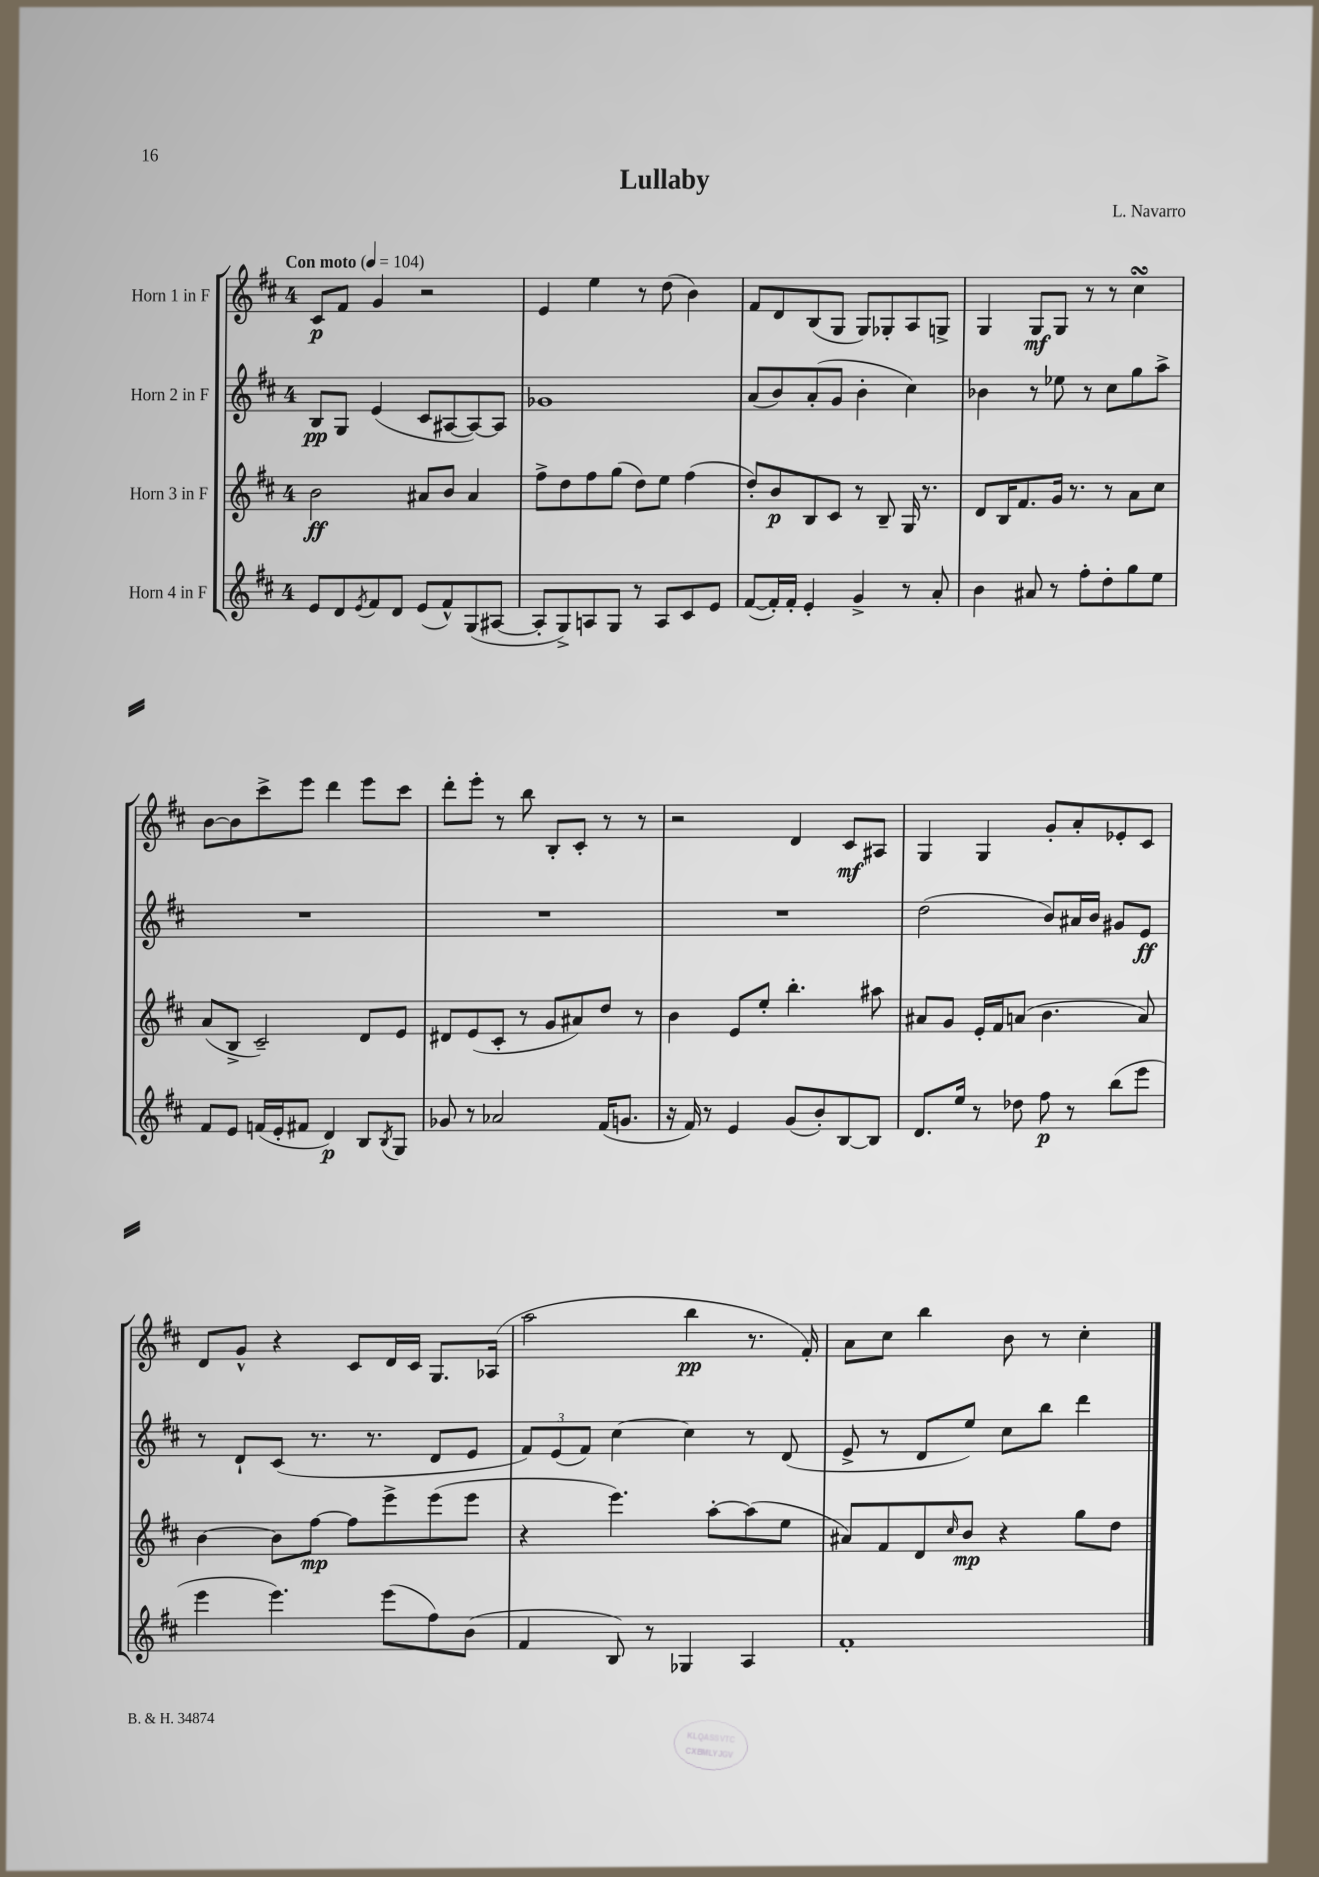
\header { title = "Lullaby" composer = "L. Navarro" }
<<
\new StaffGroup <<
\new Staff = "s0" \with { instrumentName = "Horn 1 in F" } {
    \clef treble \key d \major \once \override Staff.TimeSignature.style = #'single-digit \time 4/4 \tempo "Con moto" 4 = 104
    cis'8\p fis'8 g'4 r2 |
    e'4 e''4 r8 d''8( b'4) |
    fis'8 d'8 b8( g8 g8) ges8-. a8 g8-> |
    g4 g8\mf g8 r8 r8 cis''4\turn |
    b'8~ b'8 cis'''8-> e'''8 d'''4 e'''8 cis'''8 |
    d'''8-. e'''8-. r8 b''8 b8-. cis'8-. r8 r8 |
    r2 d'4 cis'8\mf ais8 |
    g4 g4 g'8-. a'8-. ees'8-. cis'8 |
    d'8 g'8-^ r4 cis'8 d'16 cis'16 g8. aes16( |
    a''2 b''4\pp r8. fis'16-.) |
    a'8 cis''8 b''4 b'8 r8 cis''4-. \bar "|." |
}
\new Staff = "s1" \with { instrumentName = "Horn 2 in F" } {
    \clef treble \key d \major \once \override Staff.TimeSignature.style = #'single-digit \time 4/4
    b8\pp g8 e'4( cis'8 ais8~ ais8~) ais8 |
    ges'1 |
    a'8( b'8) a'8-.( g'8 b'4-. cis''4) |
    bes'4 r8 ees''8 r8 cis''8 g''8 a''8-> |
    R1 |
    R1 |
    R1 |
    d''2( b'8) ais'16 b'16 gis'8 e'8\ff |
    r8 d'8-! cis'8( r8. r8. d'8 e'8 |
    \tuplet 3/2 { fis'8) e'8( fis'8) } cis''4~ cis''4 r8 d'8( |
    e'8-> r8 d'8 e''8) cis''8 b''8 d'''4 \bar "|." |
}
\new Staff = "s2" \with { instrumentName = "Horn 3 in F" } {
    \clef treble \key d \major \once \override Staff.TimeSignature.style = #'single-digit \time 4/4
    b'2\ff ais'8 b'8 ais'4 |
    fis''8-> d''8 fis''8 g''8( d''8) e''8 fis''4( |
    d''8-.) b'8\p b8 cis'8 r8 b8-- g16 r8. |
    d'8 b16 fis'8. g'16 r8. r8 a'8 cis''8 |
    a'8( b8-> cis'2--) d'8 e'8 |
    dis'8 e'8( cis'8-. r8 g'8 ais'8) d''8 r8 |
    b'4 e'8 e''8-. b''4.-. ais''8 |
    ais'8 g'8 e'16-. fis'16 a'8( b'4. a'8) |
    b'4~ b'8 fis''8~\mp fis''8 e'''8-> e'''8( e'''8 |
    r4 e'''4.) a''8~-. a''8( e''8 |
    ais'8) fis'8 d'8 \grace { cis''16 } b'8\mp r4 g''8 d''8 \bar "|." |
}
\new Staff = "s3" \with { instrumentName = "Horn 4 in F" } {
    \clef treble \key d \major \once \override Staff.TimeSignature.style = #'single-digit \time 4/4
    e'8 d'8 \acciaccatura { e'8 } fis'8 d'8 e'8( fis'8-^) g8( ais8~ |
    ais8-. g8->) a8 g8 r8 a8 cis'8 e'8 |
    fis'8~( fis'16-.) fis'16-. e'4-. g'4-> r8 a'8-. |
    b'4 ais'8 r8 fis''8-. d''8-. g''8 e''8 |
    fis'8 e'8 f'16( e'16-. fis'8 d'4\p) b8 \acciaccatura { b8 } g8 |
    ges'8 r8 aes'2 fis'16( g'8. |
    r16 fis'16) r8 e'4 g'8( b'8-.) b8~ b8 |
    d'8. e''16 r8 des''8 fis''8\p r8 b''8( e'''8 |
    e'''4 e'''4.) e'''8( fis''8) b'8( |
    fis'4 b8) r8 ges4 a4 |
    fis'1-. \bar "|." |
}
>>
>>
\layout { \context { \Score \remove "Bar_number_engraver" } }
